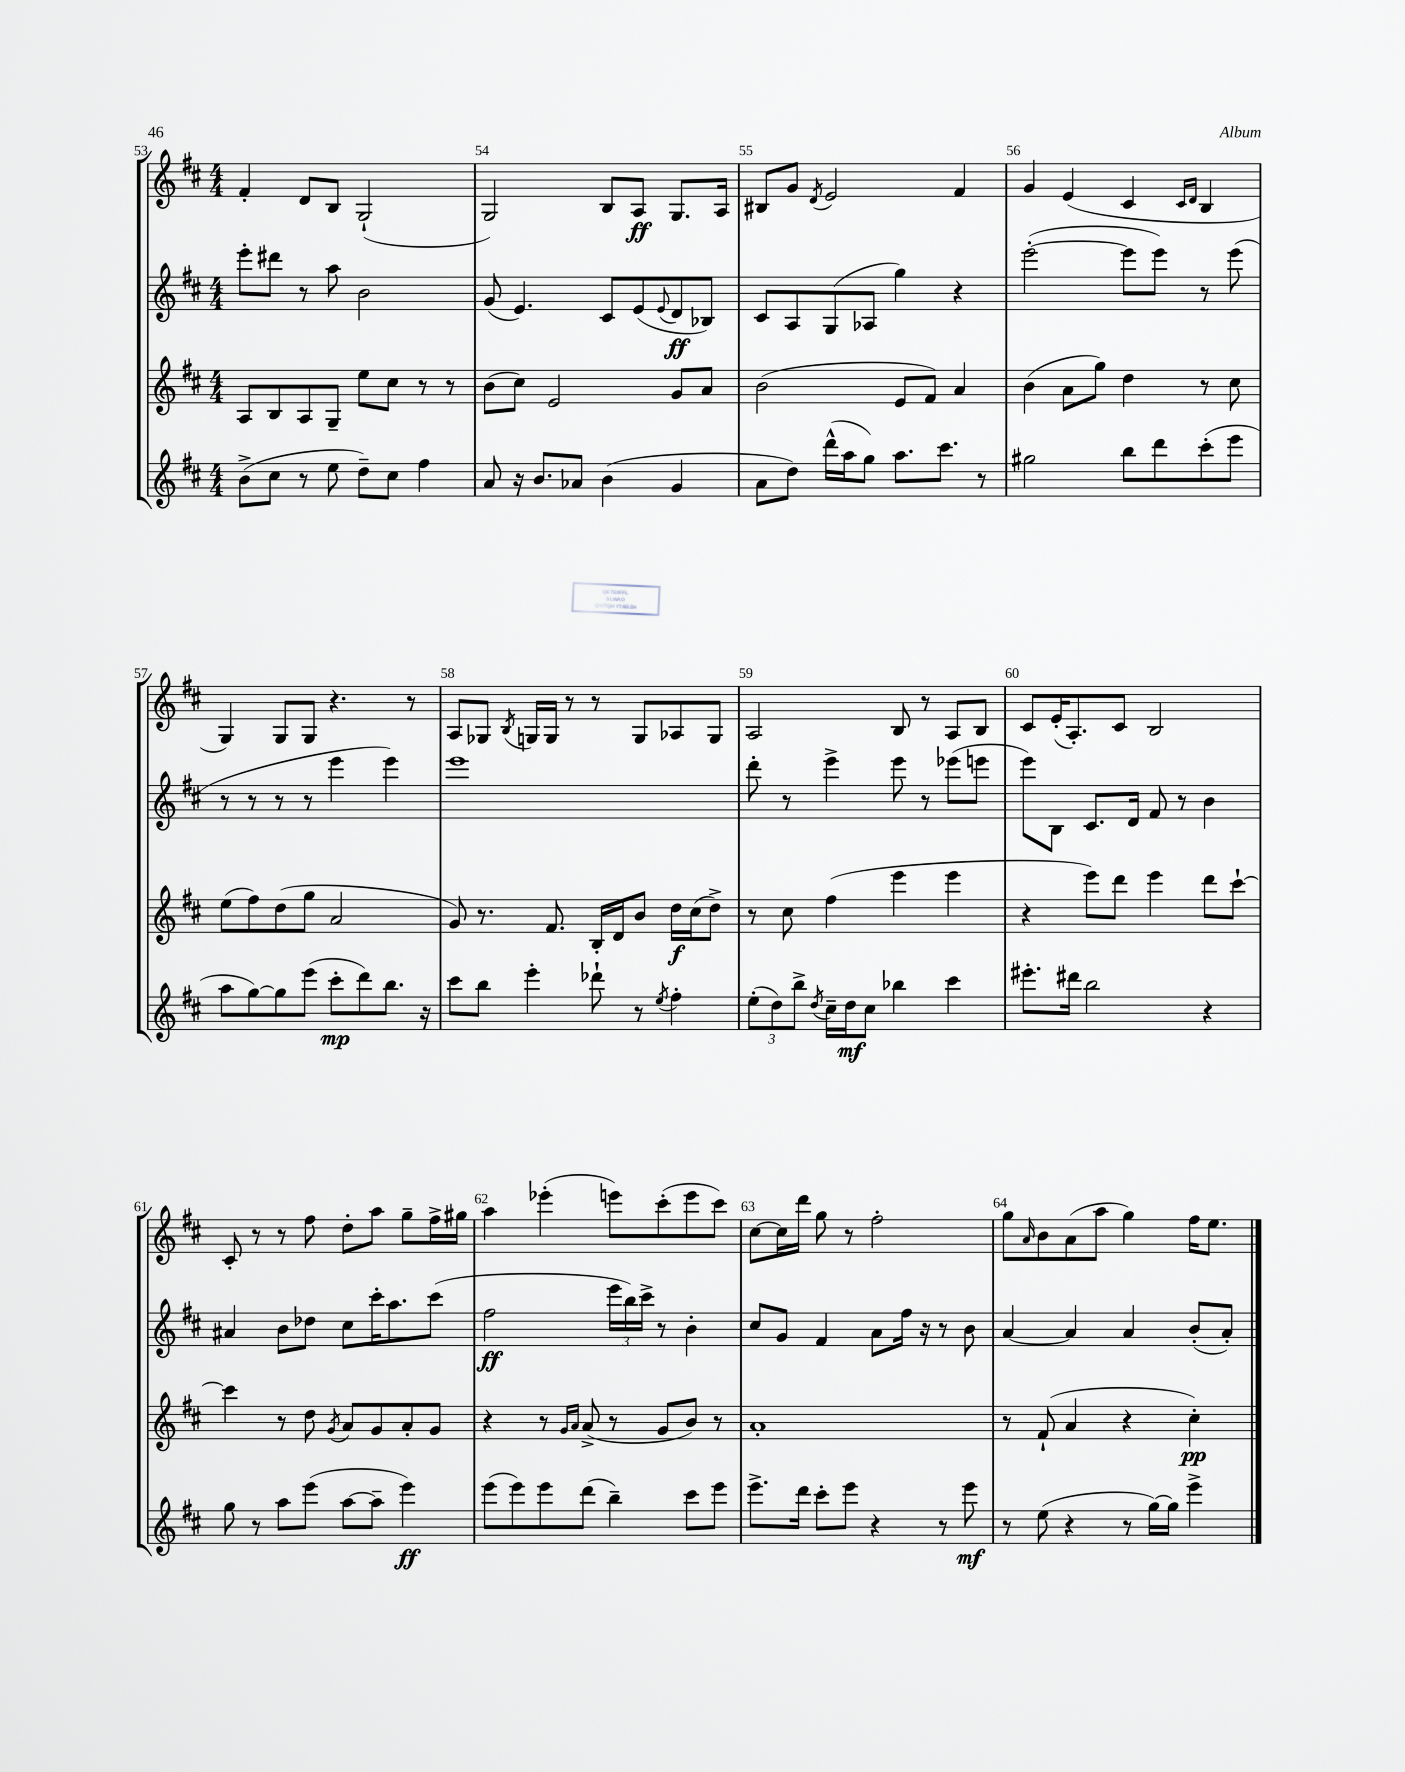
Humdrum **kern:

**kern	**dynam	**kern	**dynam	**kern	**dynam	**kern	**dynam
*part4	*part4	*part3	*part3	*part2	*part2	*part1	*part1
*staff4	*staff4	*staff3	*staff3	*staff2	*staff2	*staff1	*staff1
*clefG2	*	*clefG2	*	*clefG2	*	*clefG2	*
*k[f#c#]	*	*k[f#c#]	*	*k[f#c#]	*	*k[f#c#]	*
*M4/4	*	*M4/4	*	*M4/4	*	*M4/4	*
=53	=53	=53	=53	=53	=53	=53	=53
(8b^\L	.	8A/L	.	8eee'\L	.	4f#'/	.
8cc#\J	.	8B/	.	8ddd#X\J	.	.	.
8r	.	8A/	.	8r	.	8d/L	.
8ee\	.	8G~/J	.	8aa\	.	8B/J	.
8dd~\L)	.	8ee\L	.	2b\	.	(2G`/	.
8cc#\J	.	8cc#\J	.	.	.	.	.
4ff#\	.	8r	.	.	.	.	.
.	.	8r	.	.	.	.	.
=54	=54	=54	=54	=54	=54	=54	=54
8a/	.	(8b\L	.	(8g/	.	2G/)	.
16r	.	8cc#\J)	.	4.e/)	.	.	.
8.b/L	.	.	.	.	.	.	.
.	.	2e/	.	.	.	.	.
8a-X/J	.	.	.	.	.	.	.
(4b\	.	.	.	8c#/L	.	8B/L	.
.	.	.	.	(8e/	.	8A/J	ff
.	.	.	.	8qqe/	.	.	.
4g/	.	8g/L	.	8d/	ff	8.G/L	.
.	.	8a/J	.	8B-X/J)	.	.	.
.	.	.	.	.	.	16A/Jk	.
=55	=55	=55	=55	=55	=55	=55	=55
8a\L	.	(2b\	.	8c#/L	.	8B#X/L	.
8dd\J)	.	.	.	8A/	.	8g/J	.
.	.	.	.	.	.	8qd/	.
(16ddd^^\LL	.	.	.	(8G/	.	2e/	.
16aa\J	.	.	.	.	.	.	.
8gg\J)	.	.	.	8A-X/J	.	.	.
8.aa\L	.	8e/L	.	4gg\)	.	.	.
.	.	8f#/J)	.	.	.	.	.
8.ccc#\J	.	.	.	.	.	.	.
.	.	4a/	.	4r	.	4f#/	.
8r	.	.	.	.	.	.	.
=56	=56	=56	=56	=56	=56	=56	=56
2gg#X\	.	(4b\	.	([2eee'\	.	4g/	.
.	.	8a\L	.	.	.	(4e/	.
.	.	8gg\J)	.	.	.	.	.
8bb\L	.	4dd\	.	8eee\L]	.	4c#/	.
8ddd\	.	.	.	8eee\J)	.	.	.
.	.	.	.	.	.	16qqc#/LL	.
.	.	.	.	.	.	16qqd/JJ	.
(8ccc#'\	.	8r	.	8r	.	4B/	.
8eee\J	.	8cc#\	.	(8eee\	.	.	.
!!LO:LB:g=z
=57	=57	=57	=57	=57	=57	=57	=57
8aa\L	.	(8ee\L	.	8r	.	4G/)	.
[8gg\)	.	8ff#\)	.	8r	.	.	.
8gg\]	.	(8dd\	.	8r	.	8G/L	.
(8eee\J	.	8gg\J	.	8r	.	8G/J	.
8ccc#'\L	mp	2a/	.	4eee\	.	4.r	.
8ddd\)	.	.	.	.	.	.	.
8.bb\J	.	.	.	4eee\)	.	.	.
.	.	.	.	.	.	8r	.
16r	.	.	.	.	.	.	.
=58	=58	=58	=58	=58	=58	=58	=58
8ccc#\L	.	8g/)	.	1eee	.	8A/L	.
8bb\J	.	8.r	.	.	.	8G-X/J	.
.	.	.	.	.	.	8qB/	.
4eee'\	.	.	.	.	.	16Gn/LL	.
.	.	8.f#/	.	.	.	16G/JJ	.
.	.	.	.	.	.	8r	.
8ddd-X`\	.	16B'/LL	.	.	.	8r	.
.	.	16d/J	.	.	.	.	.
8r	.	8b/J	.	.	.	8G/L	.
8qee/	.	.	.	.	.	.	.
4ff#'\	.	16dd\LL	f	.	.	8A-X/	.
.	.	(16cc#\J	.	.	.	.	.
.	.	8dd^\J)	.	.	.	8G/J	.
=59	=59	=59	=59	=59	=59	=59	=59
(12ee'\L	.	8r	.	8ddd'\	.	2A/	.
12dd\)	.	.	.	.	.	.	.
.	.	8cc#\	.	8r	.	.	.
12bb^\J	.	.	.	.	.	.	.
8qdd/	.	.	.	.	.	.	.
16cc#~\LL	.	(4ff#\	.	4eee^\	.	.	.
16dd\J	mf	.	.	.	.	.	.
8cc#\J	.	.	.	.	.	.	.
4bb-X\	.	4eee\	.	8eee\	.	8B/	.
.	.	.	.	8r	.	8r	.
4ccc#\	.	4eee\	.	(8eee-X\L	.	8A/L	.
.	.	.	.	8eeen\J	.	8B/J	.
=60	=60	=60	=60	=60	=60	=60	=60
8.eee#X'\L	.	4r	.	8eee\L)	.	8c#/L	.
.	.	.	.	8B\J	.	(16e'/K	.
16ddd#X\Jk	.	.	.	.	.	8.A'/)	.
2bb\	.	8eee\L)	.	8.c#/L	.	.	.
.	.	8ddd\J	.	.	.	8c#/J	.
.	.	.	.	16d/Jk	.	.	.
.	.	4eee\	.	8f#/	.	2B/	.
.	.	.	.	8r	.	.	.
4r	.	8ddd\L	.	4b\	.	.	.
.	.	[8ccc#`\J	.	.	.	.	.
!!LO:LB:g=z
=61	=61	=61	=61	=61	=61	=61	=61
8gg\	.	4ccc#\]	.	4a#X/	.	8c#'/	.
8r	.	.	.	.	.	8r	.
8aa\L	.	8r	.	8b\L	.	8r	.
(8eee\J	.	8dd\	.	8dd-X\J	.	8ff#\	.
.	.	8qg/	.	.	.	.	.
[8aa\L	.	8a/L	.	8cc#\L	.	8dd'\L	.
8aa~\J]	.	8g/	.	16ccc#'\K	.	8aa\J	.
.	.	.	.	8.aa\	.	.	.
4eee\)	ff	8a'/	.	.	.	8gg~\L	.
.	.	8g/J	.	(8ccc#\J	.	16ff#^\L	.
.	.	.	.	.	.	16gg#X\JJ	.
=62	=62	=62	=62	=62	=62	=62	=62
(8eee\L	.	4r	.	2ff#\	ff	4aa\	.
8eee\)	.	.	.	.	.	.	.
8eee\	.	8r	.	.	.	(4eee-X'\	.
.	.	16qqg/LL	.	.	.	.	.
.	.	16qqa/JJ	.	.	.	.	.
(8ddd\J	.	(8a^/	.	.	.	.	.
4bb~\)	.	8r	.	24eee\LL	.	8eeen\L)	.
.	.	.	.	24bb\)	.	.	.
.	.	.	.	24ccc#^\JJ	.	.	.
.	.	8g/L	.	8r	.	(8ccc#'\	.
8ccc#\L	.	8b/J)	.	4b'\	.	8eee\	.
8eee\J	.	8r	.	.	.	8ccc#\J)	.
=63	=63	=63	=63	=63	=63	=63	=63
8.eee^\L	.	1a'	.	8cc#/L	.	[8cc#\L	.
.	.	.	.	8g/J	.	16cc#\L]	.
16ddd\Jk	.	.	.	.	.	16ddd\JJ	.
8ccc#'\L	.	.	.	4f#/	.	8gg\	.
8eee\J	.	.	.	.	.	8r	.
4r	.	.	.	8a\L	.	2ff#'\	.
.	.	.	.	16ff#\Jk	.	.	.
.	.	.	.	16r	.	.	.
8r	.	.	.	8r	.	.	.
8eee\	mf	.	.	8b\	.	.	.
=64	=64	=64	=64	=64	=64	=64	=64
8r	.	8r	.	[4a/	.	8gg\L	.
.	.	.	.	.	.	16qqa/	.
(8ee\	.	(8f#`/	.	.	.	8b\	.
4r	.	4a/	.	4a/]	.	(8a\	.
.	.	.	.	.	.	8aa\J	.
8r	.	4r	.	4a/	.	4gg\)	.
[16gg\LL)	.	.	.	.	.	.	.
16gg\JJ]	.	.	.	.	.	.	.
4eee^\	.	4cc#'\)	pp	(8b'/L	.	16ff#\KL	.
.	.	.	.	.	.	8.ee\J	.
.	.	.	.	8a'/J)	.	.	.
==	==	==	==	==	==	==	==
*-	*-	*-	*-	*-	*-	*-	*-
